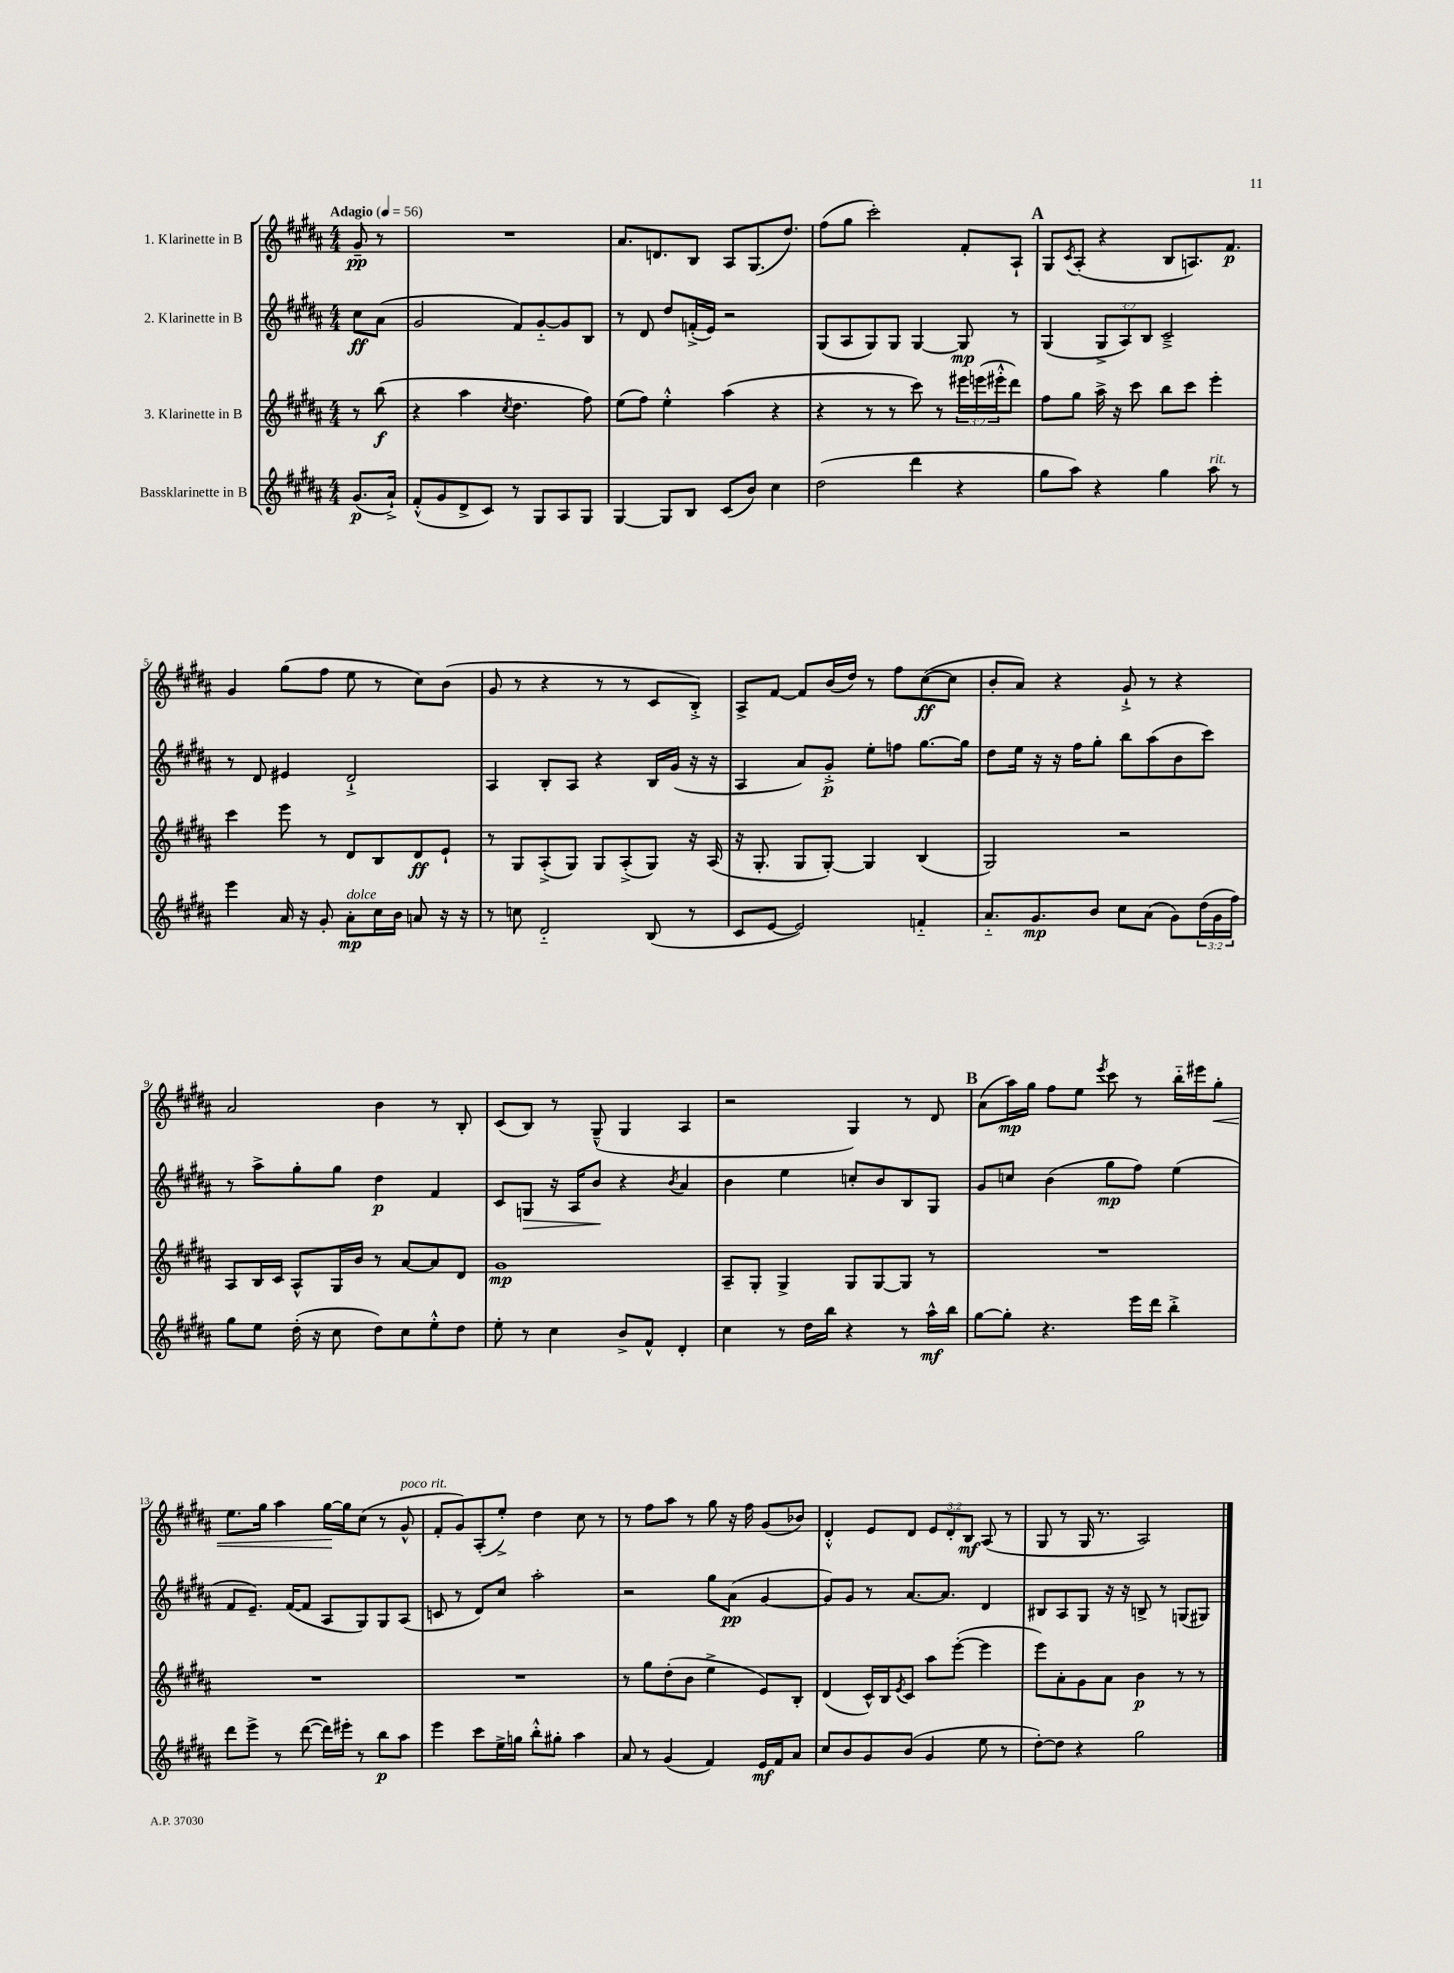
<<
\new StaffGroup <<
\new Staff = "s0" \with { instrumentName = "1. Klarinette in B" } {
    \clef treble \key b \major \numericTimeSignature \time 4/4 \override Staff.TupletNumber.text = #tuplet-number::calc-fraction-text \partial 4 \tempo "Adagio" 4 = 56
    gis'8--\pp r8 |
    R1 |
    ais'8. d'8. b8 ais8 gis8.( dis''8.) |
    fis''8( gis''8 cis'''2-.) fis'8-. ais8-! |
    \mark \markup { \bold "A" } gis8 \acciaccatura { cis'8 } ais8-.( r4 b8 a8.) fis'8.\p |
    gis'4 gis''8( fis''8 e''8 r8 cis''8) b'8( |
    gis'8 r8 r4 r8 r8 cis'8 b8-.->) |
    ais8-> fis'8~ fis'8 b'16( dis''16) r8 fis''8 cis''8~\ff( cis''8 |
    b'8-. ais'8) r4 gis'8-!-> r8 r4 |
    ais'2 b'4 r8 b8-. |
    cis'8( b8) r8 gis8---^( gis4 ais4 |
    r2 gis4) r8 dis'8 |
    \mark \markup { \bold "B" } ais'8( ais''16\mp) gis''16 fis''8 e''8 \acciaccatura { e'''8 } cis'''8 r8 b''16-_ eis'''16 gis''8-.\< |
    e''8. gis''16 ais''4 gis''16~\! gis''16 cis''8( r8 gis'8-^^\markup { \italic "poco rit." } |
    fis'8-. gis'8) ais8-.( e''8-.->) dis''4 cis''8 r8 |
    r8 fis''8 ais''8 r8 gis''8 r16 fis''16 gis'8( bes'8) |
    dis'4-.-^ e'8 dis'8 \tuplet 3/2 { e'8 dis'8-. b8\mf } ais8( r8 |
    gis8 r8 gis16 r8. ais2) \bar "|." |
}
\new Staff = "s1" \with { instrumentName = "2. Klarinette in B" } {
    \clef treble \key b \major \numericTimeSignature \time 4/4 \override Staff.TupletNumber.text = #tuplet-number::calc-fraction-text \partial 4
    cis''8\ff ais'8( |
    gis'2 fis'8) gis'8~-_ gis'8 b8 |
    r8 dis'8 dis''8 f'16-.->( e'16) r2 |
    gis8( ais8 gis8) gis8 gis4~ gis8\mp r8 |
    \mark \markup { \bold "A" } gis4( \tuplet 3/2 { gis8-> ais8) b8 } cis'2---> |
    r8 dis'8 eis'4 dis'2-!-> |
    ais4 b8-. ais8 r4 b16 gis'16( r16 r16 |
    ais4 ais'8) gis'8-.->\p e''8-. f''8 gis''8.~ gis''16 |
    dis''8 e''16 r16 r16 fis''16 gis''8-. b''8 ais''8( b'8 cis'''8) |
    r8 ais''8-> gis''8-. gis''8 dis''4\p fis'4 |
    cis'8 g8\> r16 ais16 b'8\! r4 \acciaccatura { b'8 } ais'4 |
    b'4 e''4 c''8-. b'8 b8 gis8 |
    \mark \markup { \bold "B" } gis'8 c''8 b'4( gis''8\mp fis''8) e''4( |
    fis'8 e'8.--) fis'16~( fis'8 ais8 gis8) gis8 ais8( |
    c'8 r8 dis'8) cis''8 ais''2-. |
    r2 gis''8 ais'8\pp( gis'4~ |
    gis'8) gis'8 r8 ais'8.~ ais'8. dis'4 |
    bis8 ais8 gis8 r16 r16 b8-> r8 g8( gis8) \bar "|." |
}
\new Staff = "s2" \with { instrumentName = "3. Klarinette in B" } {
    \clef treble \key b \major \numericTimeSignature \time 4/4 \override Staff.TupletNumber.text = #tuplet-number::calc-fraction-text \partial 4
    r8 b''8\f( |
    r4 ais''4 \acciaccatura { cis''8 } dis''4. fis''8) |
    e''8( fis''8) e''4-.-^ ais''4( r4 |
    r4 r8 r8 cis'''8) r8 \tuplet 3/2 { eis'''16 e'''16( eis'''16-.-^ } dis'''8) |
    \mark \markup { \bold "A" } fis''8 gis''8 ais''16-> r16 cis'''8 b''8 cis'''8 e'''4-. |
    cis'''4 e'''8 r8 dis'8 b8 dis'8\ff e'8-! |
    r8 gis8 ais8-.->( gis8) gis8 ais8-.->( gis8) r16 ais16( |
    r16 gis8.-. gis8 gis8~-.) gis4 b4( |
    gis2) r2 |
    ais8 b16 cis'16 ais8-^ gis16 b'16 r8 ais'8~ ais'8 dis'8 |
    gis'1\mp |
    ais8-- gis8-. gis4-> gis8 gis8~ gis8 r8 |
    \mark \markup { \bold "B" } R1 |
    R1 |
    R1 |
    r8 gis''8 dis''8-.( b'8 e''4-> e'8) b8-. |
    dis'4( cis'16-^) b16 \acciaccatura { e'8 } cis'8 ais''8 e'''8~-.( e'''4 |
    e'''8) ais'8-. gis'8 ais'8 b'4\p r8 r8 \bar "|." |
}
\new Staff = "s3" \with { instrumentName = "Bassklarinette in B" } {
    \clef treble \key b \major \numericTimeSignature \time 4/4 \override Staff.TupletNumber.text = #tuplet-number::calc-fraction-text \partial 4
    gis'8.\p( ais'16-!->) |
    fis'8-.-^( gis'8 dis'8-> cis'8) r8 gis8 ais8 gis8 |
    gis4~ gis8 b8 cis'8( b'8) cis''4 |
    dis''2( dis'''4 r4 |
    \mark \markup { \bold "A" } gis''8 ais''8) r4 gis''4 ais''8^\markup { \italic "rit." } r8 |
    e'''4 ais'16 r16 gis'8-. ais'8-.\mp^\markup { \italic "dolce" } cis''16 b'16 a'8 r16 r16 |
    r8 c''8 dis'2-_ b8( r8 |
    cis'8 e'8~ e'2) f'4-_ |
    ais'8.-_ gis'8.\mp b'8 cis''8 ais'8( gis'8) \tuplet 3/2 { dis''16( gis'16 fis''16) } |
    gis''8 e''8 dis''16-.( r16 cis''8 dis''8) cis''8 e''8-.-^ dis''8 |
    e''8-. r8 cis''4 b'8-> fis'8-^ dis'4-. |
    cis''4 r8 dis''16 b''16 r4 r8 ais''16-^\mf b''16 |
    \mark \markup { \bold "B" } gis''8~ gis''8-. r4. e'''16 dis'''16 b''4-.-> |
    dis'''8 e'''8-> r8 dis'''8~( dis'''16) eis'''16-. r8 b''8\p ais''8 |
    e'''4 cis'''8 e''16-> g''16 b''8-.-^ gis''8-. ais''4 |
    ais'8 r8 gis'4( fis'4) e'16\mf fis'16 ais'8 |
    cis''8 b'8 gis'8 b'8( gis'4 e''8 r8 |
    dis''8~-.) dis''8 r4 gis''2 \bar "|." |
}
>>
>>
